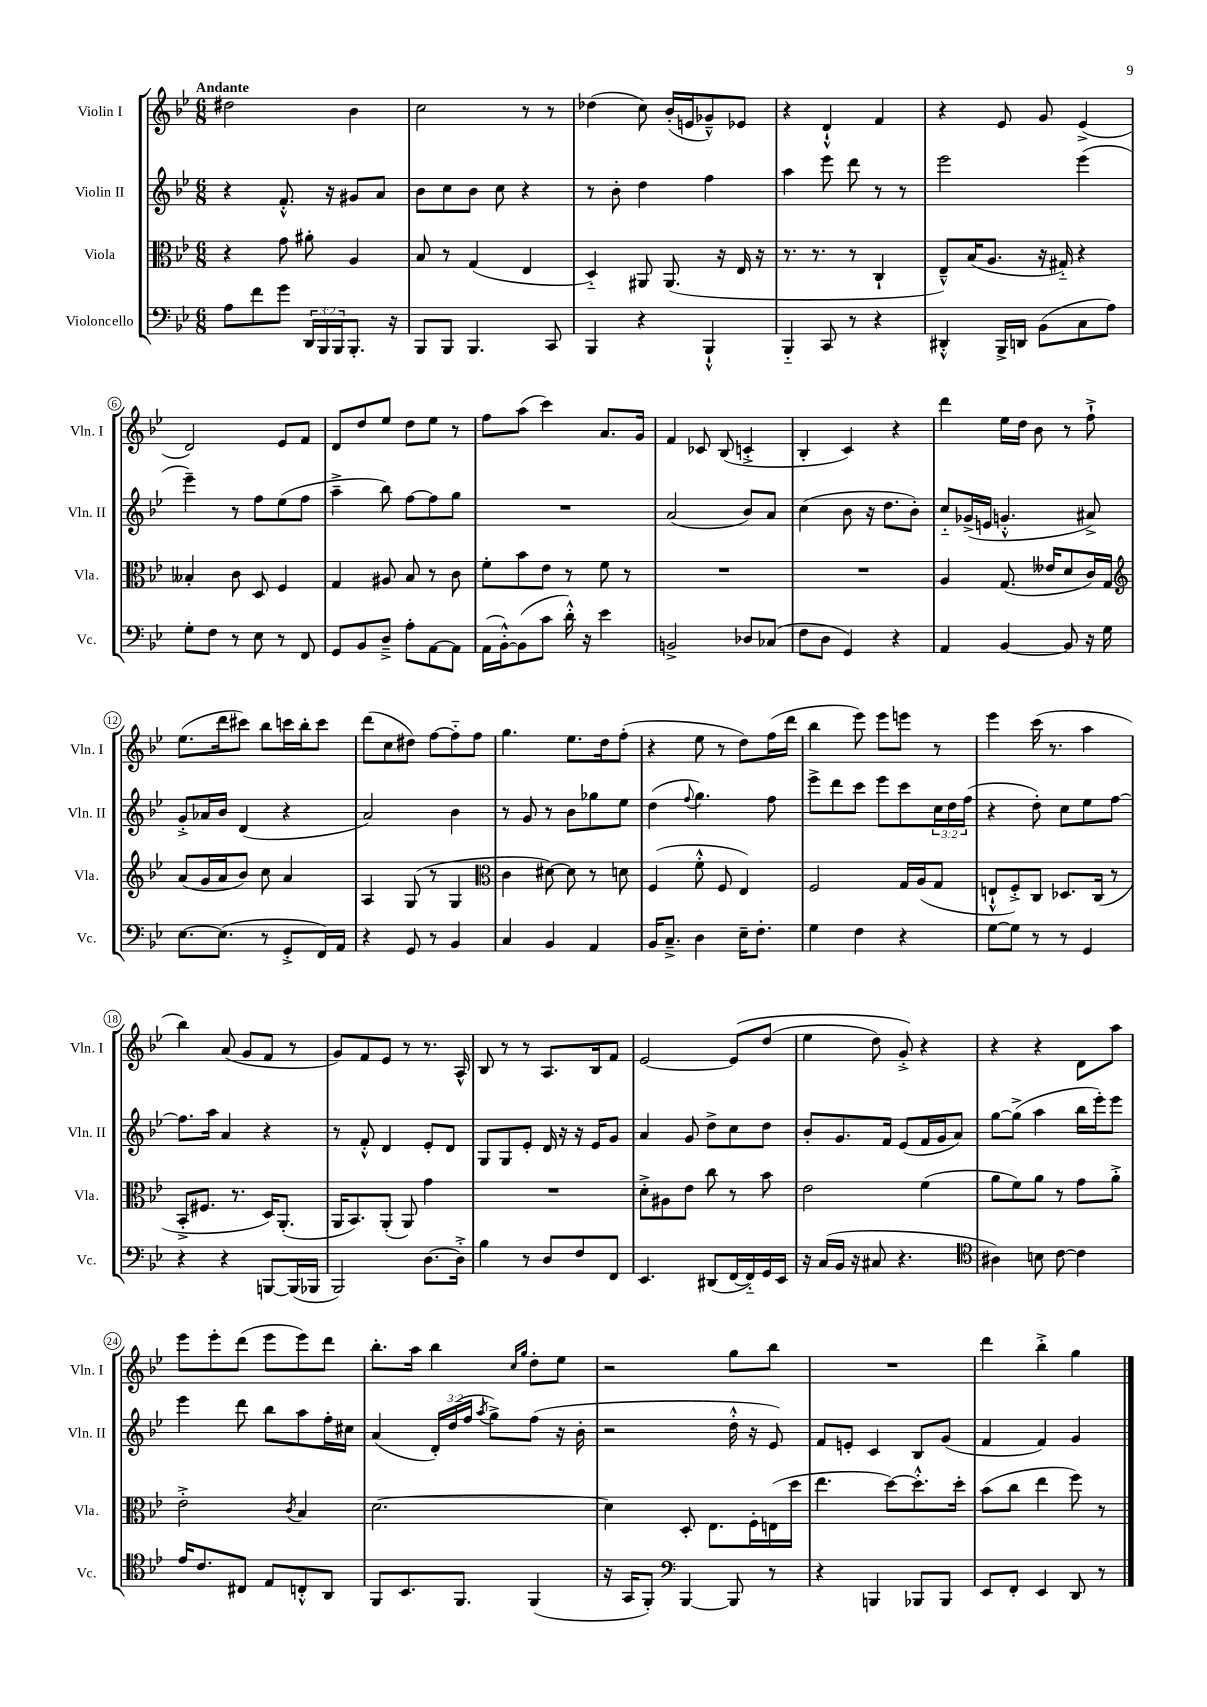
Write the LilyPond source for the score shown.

<<
\new StaffGroup <<
\new Staff = "s0" \with { instrumentName = "Violin I" shortInstrumentName = "Vln. I" } {
    \clef treble \key bes \major \numericTimeSignature \time 6/8 \tempo "Andante"
    dis''2 bes'4 |
    c''2 r8 r8 |
    des''4( c''8) bes'16-.( e'16 ges'8---^) ees'8 |
    r4 d'4-!-^ f'4 |
    r4 ees'8 g'8 ees'4->( |
    d'2) ees'8 f'8 |
    d'8 d''8 ees''8 d''8 ees''8 r8 |
    f''8 a''8( c'''4) a'8. g'16 |
    f'4 ces'8 bes8( c'4-.-> |
    bes4-. c'4) r4 |
    d'''4 ees''16 d''16 bes'8 r8 f''8-!-> |
    ees''8.( d'''16 cis'''8) bes''8 c'''16 bes''16-. c'''8 |
    d'''8( c''8 dis''8) f''8~ f''8-_ f''8 |
    g''4. ees''8. d''16 f''8-.( |
    r4 ees''8 r8 d''8) f''16( d'''16 |
    bes''4 ees'''8) ees'''8 e'''8 r8 |
    ees'''4 c'''16( r8. a''4 |
    bes''4) a'8( g'8 f'8 r8 |
    g'8) f'8 ees'8 r8 r8. a16-^ |
    bes8 r8 r8 a8. bes16 f'8 |
    ees'2~ ees'8\( d''8( |
    ees''4 d''8) g'8-.->\) r4 |
    r4 r4 d'8 a''8 |
    ees'''8 ees'''8-. d'''8( ees'''8 ees'''8) d'''8 |
    bes''8.-. a''16 bes''4 \grace { c''16 g''16 } d''8-. ees''8 |
    r2 g''8 bes''8 |
    R2. |
    d'''4 bes''4-.-> g''4 \bar "|." |
}
\new Staff = "s1" \with { instrumentName = "Violin II" shortInstrumentName = "Vln. II" } {
    \clef treble \key bes \major \numericTimeSignature \time 6/8 \override Staff.TupletNumber.text = #tuplet-number::calc-fraction-text
    r4 f'8.-.-^ r16 gis'8 a'8 |
    bes'8 c''8 bes'8 c''8 r4 |
    r8 bes'8-. d''4 f''4 |
    a''4 ees'''8 d'''8 r8 r8 |
    ees'''2 ees'''4( |
    ees'''4--) r8 f''8 ees''8( f''8 |
    a''4---> bes''8) f''8~ f''8 g''8 |
    R2. |
    a'2( bes'8) a'8 |
    c''4( bes'8 r16 d''8. bes'8-.) |
    c''8-_ ges'16->( e'16 g'4.-.-^ ais'8->) |
    g'8-.-> aes'16 bes'16 d'4( r4 |
    a'2) bes'4 |
    r8 g'8 r8 bes'8 ges''8 ees''8 |
    d''4( \appoggiatura { f''8 } g''4.) f''8 |
    ees'''8-> d'''8 c'''8 ees'''8 c'''8 \tuplet 3/2 { c''16 d''16 f''16( } |
    r4 d''8-.) c''8 ees''8 f''8~ |
    f''8. a''16 a'4 r4 |
    r8 f'8-.-^ d'4 ees'8-. d'8 |
    g8 g8 ees'8-. d'16 r16 r16 ees'16 g'8 |
    a'4 g'8 d''8-> c''8 d''8 |
    bes'8-. g'8. f'16 ees'8( f'16 g'16 a'8) |
    g''8~ g''8->( a''4 bes''16 ees'''16-.) ees'''8 |
    ees'''4 d'''8 bes''8 a''8 f''16-. cis''16 |
    a'4( \tuplet 3/2 { d'16-.) d''16( f''16 } \acciaccatura { a''8 } g''8->) f''8( r16 bes'16-. |
    r2 d''16-.-^ r16 ees'8) |
    f'8 e'8-. c'4 bes8 g'8( |
    f'4 f'4) g'4 \bar "|." |
}
\new Staff = "s2" \with { instrumentName = "Viola" shortInstrumentName = "Vla." } {
    \clef alto \key bes \major \numericTimeSignature \time 6/8
    r4 g'8 ais'8-. a4 |
    bes8 r8 g4( ees4 |
    d4-_) ais,8 ais,8.( r16 ees16 r16 |
    r8. r8. r8 c4-! |
    ees8---^) bes16( a8. r16 gis16-_) r4 |
    beses4-. c'8 d8 f4 |
    g4 ais8 bes8 r8 c'8 |
    f'8-. bes'8 ees'8 r8 f'8 r8 |
    R2. |
    R2. |
    a4 g8.( eeses'16 d'8 c'16) g16 |
    \clef treble a'8( g'16 a'16 bes'8) c''8 a'4 |
    a4 g8( r8 g4 |
    \clef alto c'4 dis'8~) dis'8 r8 d'8 |
    f4( f'8-.-^ f8 ees4) |
    f2 g16 a16( g8 |
    e8-!-^ f8-.->) c8 des8. c16( r8 |
    bes,8-.-> fis8. r8. d16) a,8.-.( |
    a,16 bes,8.) a,8-.( a,8) g'4 |
    R2. |
    d'8-.-> ais8 ees'8 c''8 r8 bes'8 |
    ees'2 f'4( |
    a'8 f'8) a'8 r8 g'8 a'8-.-> |
    ees'2-.-> \acciaccatura { c'8 } bes4 |
    d'2.~ |
    d'4 d8-. ees8. f16-. e16( d''16 |
    ees''4. d''8~) d''8.-.-^ d''16-. |
    bes'8( c''8 ees''4 f''8) r8 \bar "|." |
}
\new Staff = "s3" \with { instrumentName = "Violoncello" shortInstrumentName = "Vc." } {
    \clef bass \key bes \major \numericTimeSignature \time 6/8 \override Staff.TupletNumber.text = #tuplet-number::calc-fraction-text
    a8 f'8 g'8 \tuplet 3/2 { d,16 bes,,16 bes,,16 } bes,,8.-. r16 |
    bes,,8 bes,,8 bes,,4. c,8 |
    bes,,4 r4 bes,,4-!-^ |
    bes,,4-_ c,8 r8 r4 |
    dis,4-.-^ bes,,16-> d,16 bes,8( c8 a8) |
    g8-. f8 r8 ees8 r8 f,8 |
    g,8 bes,8 d8---> a8-. a,8~ a,8 |
    a,16( bes,16~-.-^) bes,8( c'8 d'16-.-^) r16 ees'4 |
    b,2-> des8 ces8( |
    f8 d8 g,4) r4 |
    a,4 bes,4~ bes,8 r16 g16 |
    ees8.~ ees8.( r8 g,8-.-> f,16) a,16 |
    r4 g,8 r8 bes,4 |
    c4 bes,4 a,4 |
    bes,16 c8.---> d4 ees16-- f8.-. |
    g4 f4 r4 |
    g8~ g8 r8 r8 g,4 |
    r4 r4 b,,8~ b,,16( bes,,16 |
    bes,,2) d8.~ d16-.-> |
    bes4 r8 d8 f8 f,8 |
    ees,4. dis,8( f,16~ f,16-_) g,16 ees,16 |
    r16 c16( bes,16 r16 cis8 r4. |
    \clef tenor ais4) b8 c'8~ c'4 |
    ees'16 c'8. cis8 ees8 c8-.-^ a,8 |
    f,8 bes,8. f,8. f,4( |
    r16 g,16 f,8-.) \clef bass bes,,4~ bes,,8 r8 |
    r4 b,,4 bes,,8 bes,,8 |
    ees,8 f,8-. ees,4 d,8 r8 \bar "|." |
}
>>
>>
\layout { \context { \Score \override BarNumber.stencil = #(make-stencil-circler 0.1 0.3 ly:text-interface::print) } }
